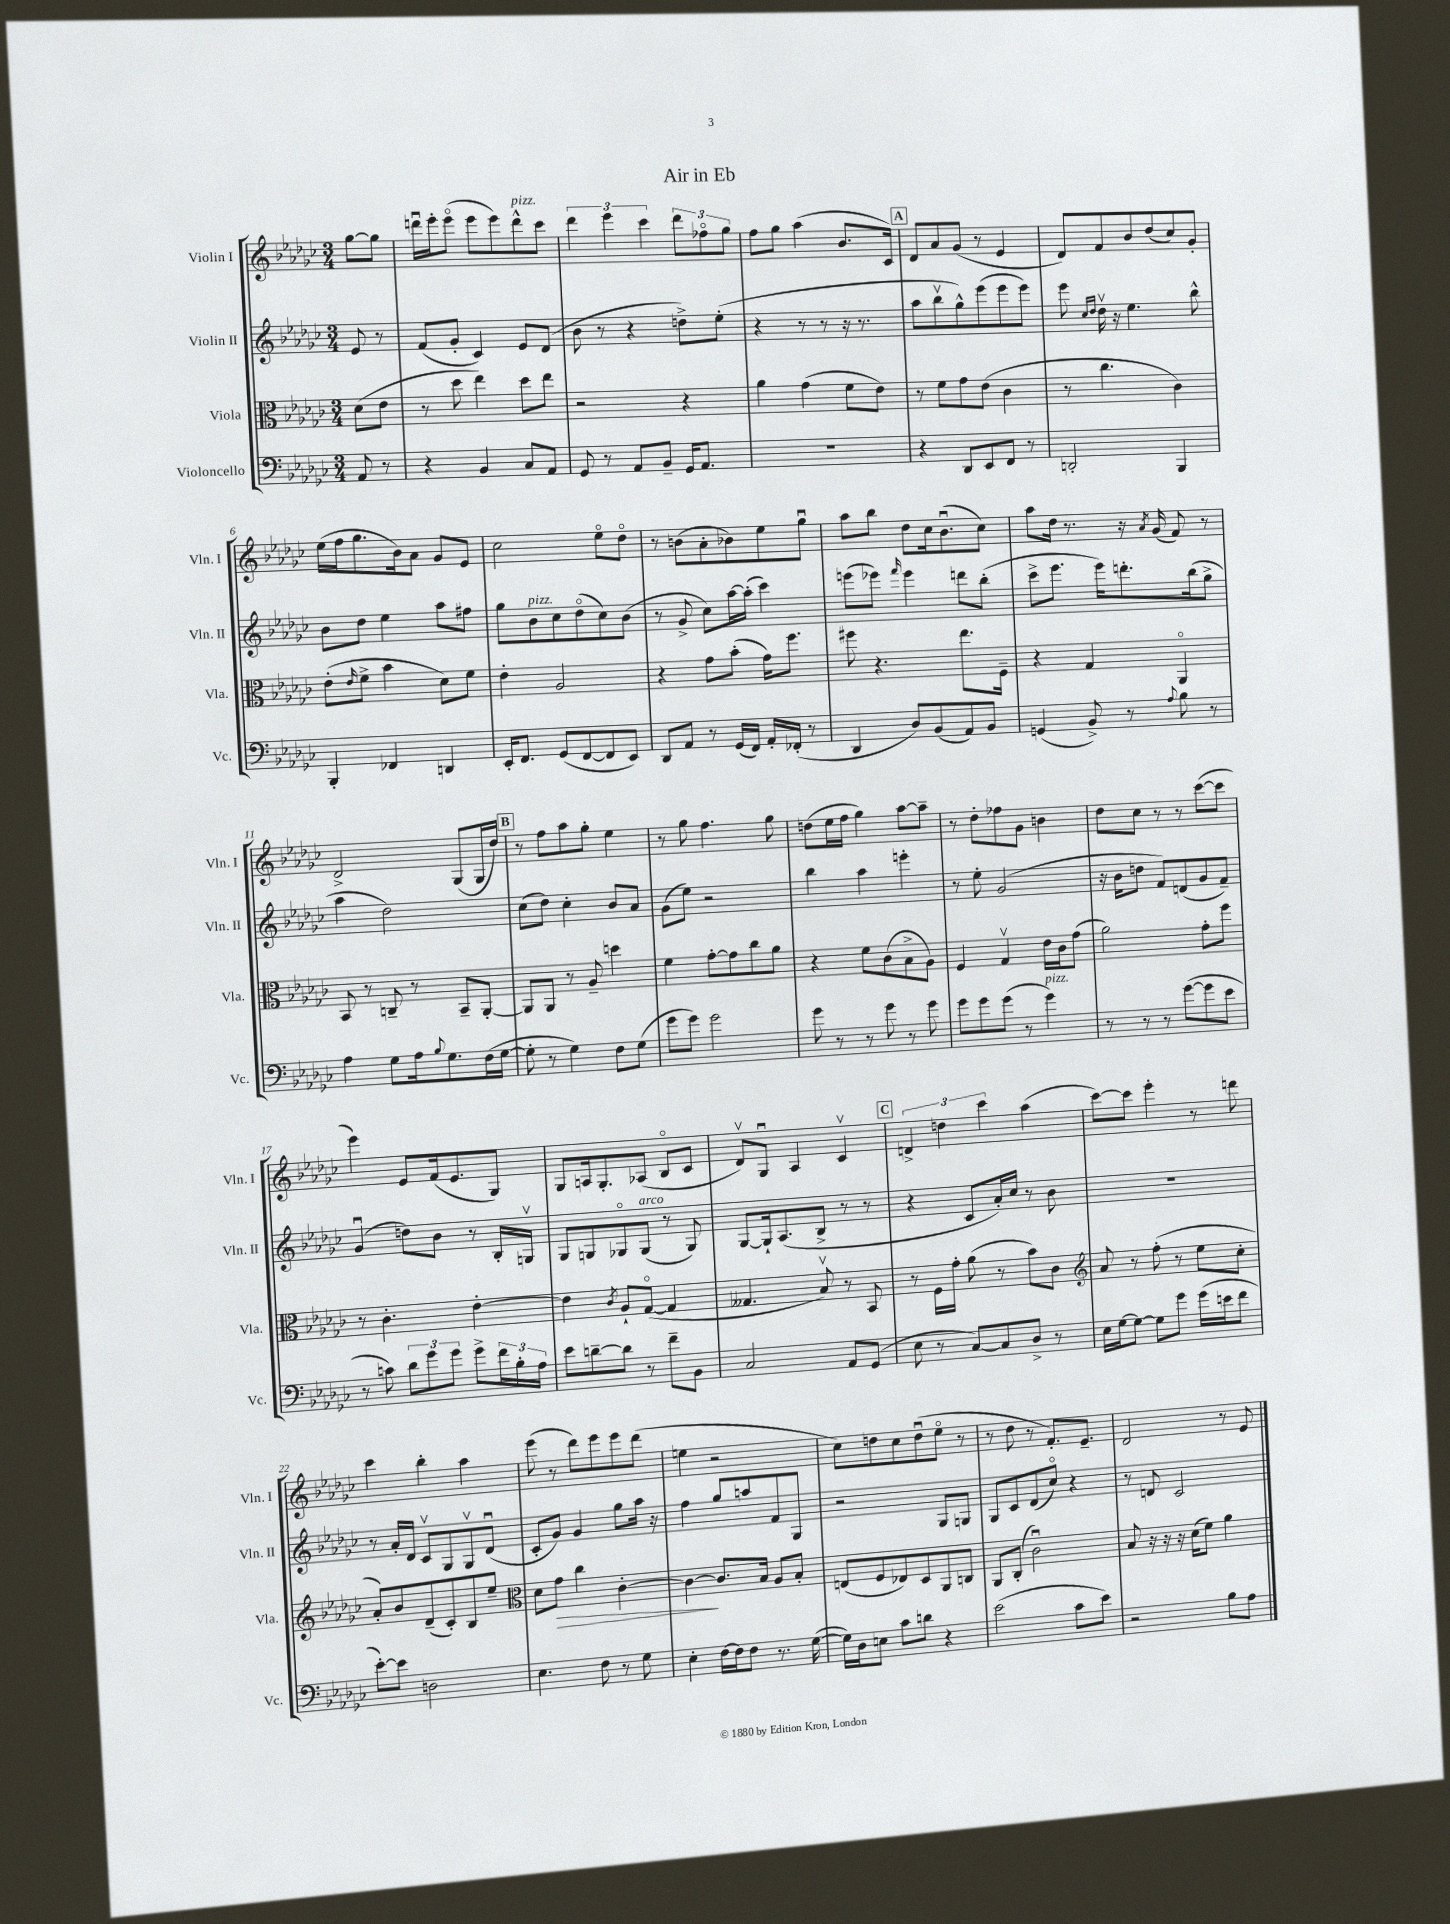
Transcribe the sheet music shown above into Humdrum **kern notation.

**kern	**kern	**kern	**kern
*staff4	*staff3	*staff2	*staff1
*clefF4	*clefC3	*clefG2	*clefG2
*k[b-e-a-d-g-c-]	*k[b-e-a-d-g-c-]	*k[b-e-a-d-g-c-]	*k[b-e-a-d-g-c-]
*M3/4	*M3/4	*M3/4	*M3/4
8AA-	(8d-	8e-	[8gg-
8r	8e-	8r	8gg-]
=	=	=	=
4r	8r	(8f	16dddu
.	.	.	16eee-'
.	8dd-	8g-'	(8eee-o
4BB-	4ee-)	4c-)	8eee-
.	.	.	8eee-)
8C-	8dd-	8e-	8ddd^^
8AA-	8ee-	(8d-	8ccc-
=	=	=	=
8GG-	2r	8b-	6ddd-
8r	.	8r	.
.	.	.	6eee-
8AA-	.	4r	.
.	.	.	6ccc-
8BB-~	.	.	.
16GG-	4r	8dd^)	12ddd-
8.AA-	.	.	.
.	.	.	12ff-o
.	.	(8ee-'	.
.	.	.	12gg-
=	=	=	=
2.r	4a-	4r	8ff
.	.	.	8gg-
.	(4g-	8r	(4aa-
.	.	8r	.
.	8f	16r	8.b-
.	.	8.r	.
.	8e-)	.	.
.	.	.	16c-)
=	=	=	=
4r	8r	8aa-	8d-
.	8f	8bb-v	8a-
8DD-	8g-	8gg-^^)	(8g-
8EE-	(8e-	(8eee-	8r
8FF	4c-	8eee-	4e-
8r	.	8eee-)	.
=	=	=	=
2DD'	8r	8eee-	8d-)
.	.	16qqcc-	.
.	.	16qqdd-	.
.	4.cc-	16dd-v	8f
.	.	16r	.
.	.	4.ee-	8b-
.	.	.	(8dd-
4BBB-	4c-)	.	8cc-)
.	.	8bb-^^	8g-'
=	=	=	=
4BBB-'	(8e-'	8b-	(16ee-
.	.	.	16ff
.	16qqe-	.	.
.	8f^	8dd-	8.gg-
4FF-	4b-	4ee-	.
.	.	.	16b-)
.	.	.	8a-
4DD	8d-)	8aa-	8g-
.	8f	8ff#	8e-
=	=	=	=
16EE-'	4e-'	8gg-	2cc-
8.FF	.	.	.
.	.	8b-	.
(8GG-	2A-	8cc-	.
[8FF	.	(8dd-o	.
8FF]	.	8cc-)	8ee-o
8EE-)	.	(8b-	8dd-o
=	=	=	=
8DD-	4r	8r	8r
8AA-	.	8g-^	(8b
8r	8g-	8cc-)	8a-'
(16GG-	(8b-'	[16aa-	8b-)
16FF)	.	(16aa-']	.
16AA-'	16g-)	4ccc-)	8ee-
(16FF-'	8.ff	.	.
8r	.	.	8gg-u
=	=	=	=
4DD-	8ff#	(8eee	8aa-
.	4.r	8eee-)	8bb-
.	.	16qqfff	.
8D-)	.	4eee-	8dd-
(8BB-	.	.	16cc-
.	.	.	(8.b-u
8AA-)	8.ee-	8ddd	.
8BB-	.	(8bb-'	8cc-)
.	16F~	.	.
=	=	=	=
(4GG	4r	8ccc-^	8aa-
.	.	8.eee-	16dd-
.	.	.	8.r
8BB-^)	4G-	.	.
.	.	16eee-)	.
8r	.	8.ddd'	16r
.	.	.	8qa-
.	.	.	(16g-
8qqA-	.	.	.
8B-	4AA-o	.	8f)
.	.	(16bb-	.
8r	.	8gg-^	8r
=	=	=	=
4A-	8BB-	4aa-	2d-^
.	8r	.	.
8G-	8C~	2dd-)	.
16A-	8r	.	.
8qqB-	.	.	.
8.G-	.	.	.
.	8BB-~	.	(8G-
(16F	[8AA-'	.	16G-
[16G-	.	.	16dd-)
=	=	=	=
8G-']	8AA-]	(8cc-	8r
8r	8AA-	8dd-)	8ff
4G-)	8r	4cc-'	8aa-
.	8A-~	.	8gg-'
8F	4dd	8b-	4ee-
(8G-	.	8a-	.
=	=	=	=
8g-	4f	(8g-	8r
8g-)	.	8ee-)	8gg-
2g-	[8g-'	2r	4.ff
.	8g-]	.	.
.	8cc-	.	.
.	8a-	.	8gg-
=	=	=	=
8g-	4r	4bb-	(8dd
8r	.	.	16ee-
.	.	.	16ff
8r	8f	4aa-	4gg-)
8g-	(8c-	.	.
8r	8B-^	4eee'	[8aa-
8g-	8A-)	.	8aa-~]
=	=	=	=
8g-	4F	8r	8r
8g-	.	8ee-'	8dd-'
(8g-	4G-v	(2g-	8ff-
8r	.	.	8g-
4g-)	16e-	.	4b
.	16c-	.	.
.	(8g-	.	.
=	=	=	=
8r	2a-)	16r	8dd-
.	.	16b-	.
8r	.	8dd	8cc-
8r	.	8f)	8r
([8g-	.	(8d	8r
8g-]	8g-'	8g-	([8ccc-
8e-	8ff	8f~)	8ccc-]
=	=	=	=
8r	8r	(4g-u	4eee-)
8c)	4.c-'	.	.
12d-	.	8dd)	8e-
12g-	.	.	.
.	.	8b-	(16f
12g-	.	.	.
.	.	.	8.e-
8g-^	[4e-'	8r	.
24f	.	16B-'	8G-)
24B-'	.	.	.
.	.	16Gv	.
24A-	.	.	.
=	=	=	=
8e-	4e-]	8G-	8G-
[8d~	.	8G	16A
.	.	.	8.G-'
.	8qc-	.	.
8d]	8A-`	8G-o	.
8r	([8G-o	(8G-	(8A-
8f~	4G-]	8r	8B-o
8BB-	.	8G-)	8c-
=	=	=	=
2C-	4.G--	[8G-	8d-v)
.	.	16G-`]	8G-u
.	.	(8.A-	.
.	.	.	4A-
.	8B-v)	8B-^	.
8AA-	8r	8r	4c-v
(8GG-	8BB-	8r	.
=	=	=	=
8E-	8r	4r	6d^
8r	16F	.	.
.	.	.	6dd
.	16g-'	.	.
[8C-)	(8a-	8c-	.
.	.	.	6ccc-
8C-]	8r	16a-')	.
.	.	16cc-	.
8D-^	8b-)	8r	(4aa-
8r	8c-	8b-	.
=	=	=	=
*	*clefG2	*	*
16E-	8a-	2.r	[8ccc-)
[16G-	.	.	.
8G-_	8r	.	8ccc-]
8G-]	(8ff'	.	4eee-'
8g-	8r	.	.
(16g-	8ee-	.	8r
16e	.	.	.
8f	8cc-'	.	8ddd
=	=	=	=
[8e-')	8a-')	8r	4ccc-
8e-]	8b-	16a-'	.
.	.	16d-	.
2D	(8d-~	8c-v	4bb-'
.	8c-')	8G-	.
.	8B-	8G-v	4aa-
.	8ee-~	(8d-u	.
=	=	=	=
*	*clefC3	*	*
4.E-	8d-	8c-'	(8eee-
.	8g-	8g-)	8r
.	4cc-	4g-	8ddd-)
8F	.	.	8eee-
8r	[4c-'	8gg-	8eee-
8G-	.	16aa-	(8ddd-
.	.	16r	.
=	=	=	=
4E-'	4c-_	4ff	4ee
[16F	8.c-]	8gg-	2r
16F]	.	.	.
8F	.	8aa	.
.	16B-	.	.
8.r	8A-	8f	.
.	8B-'	8G-	.
([16G-	.	.	.
=	=	=	=
16G-])	(8E	2r	8cc-)
16D-	.	.	.
8E	8F	.	8dd
8c-	8E-)	.	8cc-
8d	8D-	.	(8ddu
4r	8AA-	8G-	8ee-o
.	8C	8G	8r
=	=	=	=
(2e-	8AA-	8G-	8r
.	(8C-'	8c-	8dd-
.	2c-u)	(8d-	8r
.	.	8cc-o)	8.f')
8c-	.	4r	.
.	.	.	8.e-~
8e-)	.	.	.
=	=	=	=
2r	8B-	8r	2d-
.	16r	8d	.
.	16r	.	.
.	16r	2c-	.
.	(16d-	.	.
.	8f)	.	.
8B-	4a-	.	8r
8A-	.	.	8e-
==	==	==	==
*-	*-	*-	*-
